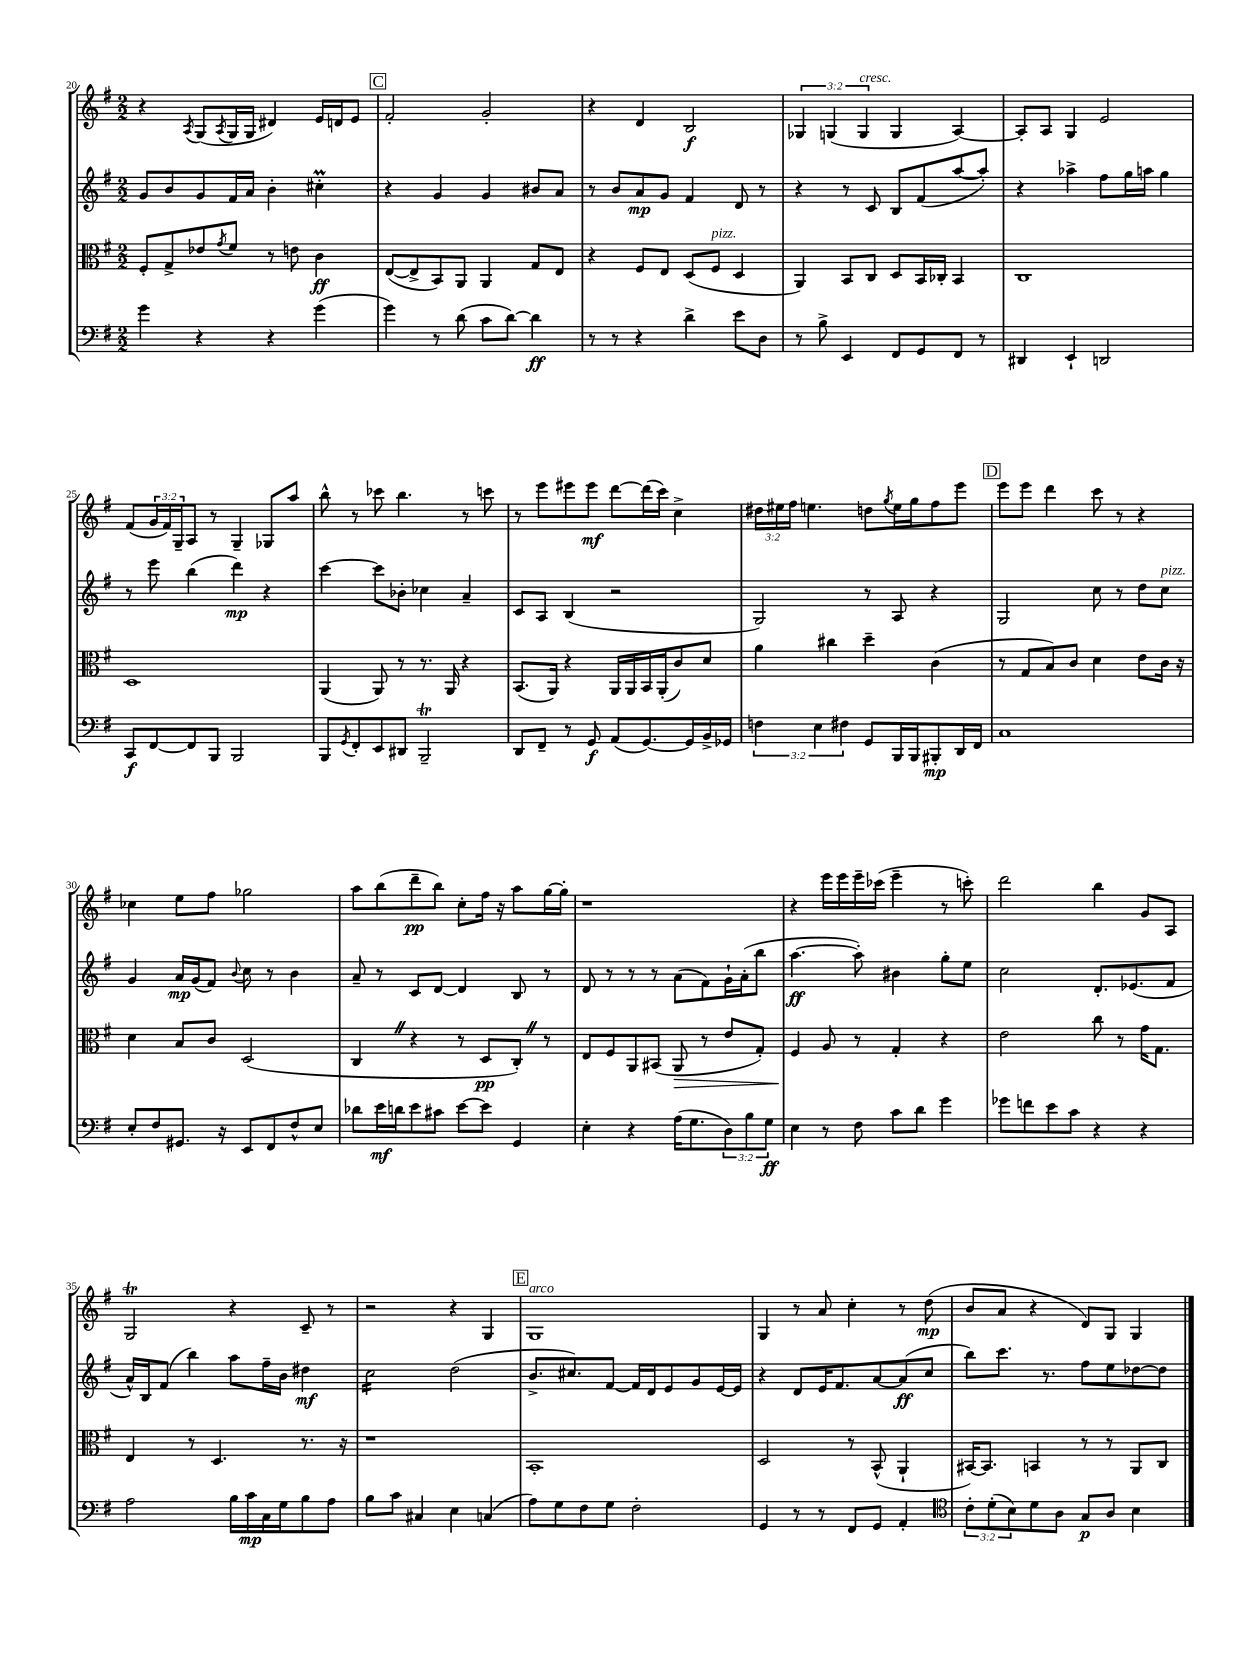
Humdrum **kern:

**kern	**kern	**kern	**kern
*staff4	*staff3	*staff2	*staff1
*clefF4	*clefC3	*clefG2	*clefG2
*k[f#]	*k[f#]	*k[f#]	*k[f#]
*M2/2	*M2/2	*M2/2	*M2/2
4g	8F#'	8g	4r
.	8G^	8b	.
.	.	.	8qA
4r	8e-	8g	(8G
.	8qg	.	8qA
.	8f#	16f#	16G
.	.	16a	16G
4r	8r	4b'	4d#)
.	8e	.	.
(4g	4c	4cc#'	16e
.	.	.	16d
.	.	.	8e
=	=	=	=
4g)	([8E	4r	2f#'
.	8E^]	.	.
8r	8BB)	4g	.
(8d	8AA	.	.
8c	4AA	4g	2g'
[8d)	.	.	.
4d]	8G	8b#	.
.	8E	8a	.
=	=	=	=
8r	4r	8r	4r
8r	.	8b	.
4r	8F#	8a	4d
.	8E	8g	.
4d^	(8D	4f#	2B
.	8F#	.	.
8e	4D	8d	.
8D	.	8r	.
=	=	=	=
8r	4AA)	4r	6G-
8B^	.	.	.
.	.	.	(6G
4EE	8BB	8r	.
.	.	.	6G
.	8C	8c	.
8FF#	8D	8B	4G
8GG	16BB	(8f#	.
.	16C-'	.	.
8FF#	4BB	[8aa	[4A)
8r	.	8aa'])	.
=	=	=	=
4DD#	1C	4r	8A']
.	.	.	8A
4EE`	.	4aa-^	4G
2DD	.	8ff#	2e
.	.	16gg	.
.	.	16aa	.
.	.	4gg	.
=	=	=	=
8CC	1D	8r	(8f#
[8FF#	.	8eee	24g
.	.	.	24f#)
.	.	.	24G~
8FF#]	.	(4bb	8A
8BBB	.	.	8r
2BBB	.	4ddd)	4G~
.	.	4r	8G-
.	.	.	8aa
=	=	=	=
8BBB	(4AA	[4ccc	8bb^^
8qGG	.	.	.
8FF#'	.	.	8r
8EE	8AA)	8ccc]	8ccc-
8DD#	8r	8b-'	4.bb
2BBB~	8.r	4cc-	.
.	16AA	.	.
.	4r	4a~	8r
.	.	.	8ccc
=	=	=	=
8DD	(8.BB	8c	8r
8FF#~	.	8A	8eee
.	16AA)	.	.
8r	4r	(4B	8eee#
8GG	.	.	8eee#
(8AA	16AA	2r	[8ddd
.	16AA	.	.
[8.GG)	16BB	.	(16ddd]
.	(16AA'	.	16ccc)
.	8c)	.	4cc^
16GG]	.	.	.
16BB^	8d	.	.
16GG-	.	.	.
=	=	=	=
6F	4a	2G)	24dd#
.	.	.	24ee#
.	.	.	24ff#
.	.	.	4.ee
6E	.	.	.
.	4cc#	.	.
6F#	.	.	.
8GG	4dd~	8r	8dd
.	.	.	8qgg
16BBB	.	8A	16ee
16BBB	.	.	16gg
8BBB#'	(4c	4r	8ff#
16DD	.	.	8eee
16FF#	.	.	.
=	=	=	=
1C	8r	2G	8eee
.	8G	.	8eee
.	8B)	.	4ddd
.	8c	.	.
.	4d	8cc	8ccc
.	.	8r	8r
.	8e	8dd	4r
.	16c	8cc	.
.	16r	.	.
=	=	=	=
8E'	4d	4g	4cc-
8F#	.	.	.
8.GG#	8B	16a	8ee
.	.	(16g	.
.	8c	8f#)	8ff#
16r	.	.	.
.	.	8qqb	.
8EE	(2D	8cc	2gg-
8FF#	.	8r	.
8F#^^	.	4b	.
8E	.	.	.
=	=	=	=
8d-	4C	8a~	8aa
16e	.	8r	(8bb
16d	.	.	.
8e	4r	8c	8ddd~
8c#	.	[8d	8bb)
[8e	8r	4d]	8cc'
8e]	8D	.	16ff#
.	.	.	16r
4GG	8C')	8B	8aa
.	8r	8r	[16gg
.	.	.	16gg']
=	=	=	=
4E'	8E	8d	1r
.	8F#	8r	.
4r	8AA	8r	.
.	(8BB#	8r	.
(16A	8AA	(8a	.
8.G	.	.	.
.	8r	8f#)	.
12D)	8e	16g`	.
.	.	(16a'	.
12B	.	.	.
.	8G')	8bb	.
12G	.	.	.
=	=	=	=
4E	4F#	[4.aa	4r
8r	8A	.	16eee
.	.	.	16eee
8F#	8r	8aa'])	16eee~
.	.	.	(16ccc-
8c	4G'	4b#	4eee~
8d	.	.	.
4g	4r	8gg'	8r
.	.	8ee	8ccc')
=	=	=	=
8g-	2e	2cc	2ddd
8f	.	.	.
8e	.	.	.
8c	.	.	.
4r	8cc	8.d'	4bb
.	8r	.	.
.	.	(8.e-	.
4r	16g	.	8g
.	8.G	.	.
.	.	8f#	8A
=	=	=	=
2A	4E	16a^^)	2G
.	.	16B	.
.	.	(8f#	.
.	8r	4bb)	.
.	4.D	.	.
16B	.	8aa	4r
16c	.	.	.
16C	.	16ff#~	.
16G	.	16b	.
8B	8.r	4dd#	8c~
8A	.	.	8r
.	16r	.	.
=	=	=	=
8B	1r	2cc	2r
8c	.	.	.
4C#	.	.	.
4E	.	(2dd	4r
(4C	.	.	4G
=	=	=	=
8A)	1BB'	8.b^	1G
8G	.	.	.
.	.	8.cc#)	.
8F#	.	.	.
8G	.	[8f#	.
2F#'	.	16f#]	.
.	.	16d	.
.	.	8e	.
.	.	8g	.
.	.	[16e	.
.	.	16e]	.
=	=	=	=
4GG	2D	4r	4G
8r	.	8d	8r
8r	.	16e	8a
.	.	8.f#	.
8FF#	8r	.	4cc'
8GG	(8BB^^	[8a	.
4AA'	4AA`	(8a]	8r
.	.	8cc	(8dd
=	=	=	=
*clefC4	*	*	*
12c'	[16BB#)	8bb)	8b
.	8.BB#]	.	.
(12d'	.	.	.
.	.	8.ccc	8a
12B)	.	.	.
8d	4BB	.	4r
.	.	8.r	.
8A	.	.	.
8G	8r	8ff#	8d)
8A	8r	8ee	8G
4B	8AA	[8dd-	4G
.	8C	8dd-]	.
==	==	==	==
*-	*-	*-	*-
